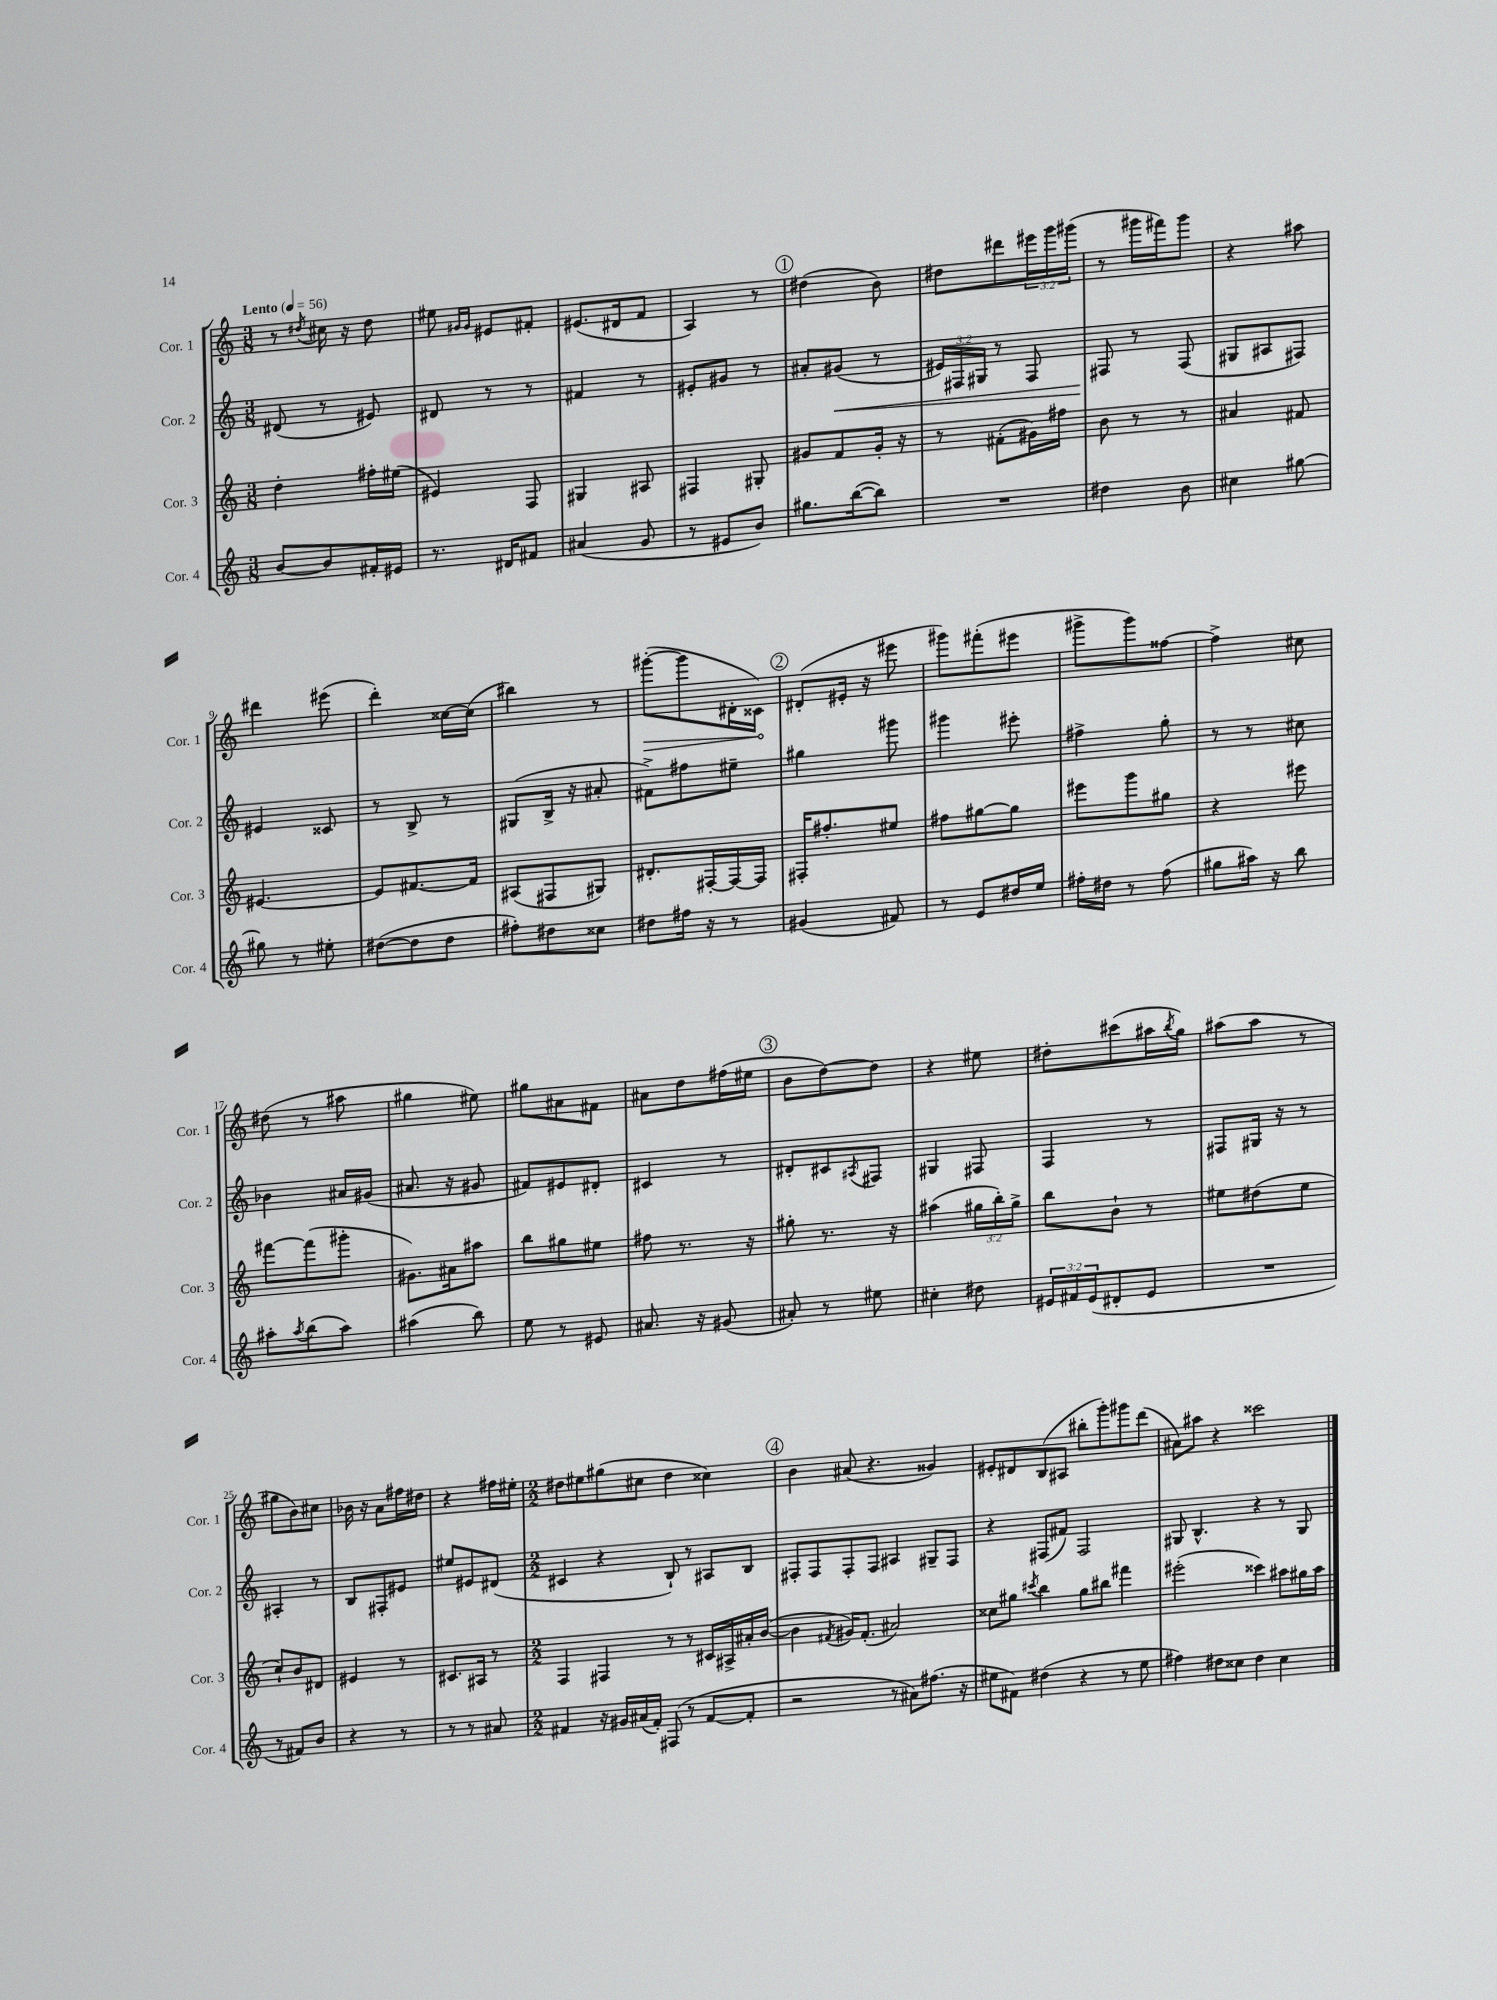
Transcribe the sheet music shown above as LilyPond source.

<<
\new StaffGroup <<
\new Staff = "s0" \with { instrumentName = "Cor. 1" shortInstrumentName = "Cor. 1" } {
    \clef treble \key c \major \numericTimeSignature \time 3/8 \override Staff.TupletNumber.text = #tuplet-number::calc-fraction-text \tempo "Lento" 4 = 56
    r8 \acciaccatura { dis''8 } cis''16 r16 dis''8 |
    eis''8 \grace { gis'16 gis'16 } eis'8 fis'8-. |
    eis'8.( dis'16 f'8 |
    a4) r8 |
    \mark \markup { \circle "1" } dis''4( b'8) |
    dis''8 dis'''8 \tuplet 3/2 { eis'''16 g'''16 gis'''16( } |
    r8 gis'''16 fis'''16) gis'''8 |
    r4 ais''8 |
    dis'''4 eis'''8( |
    d'''4-.) cisis''16~ cisis''16( |
    bis''4) r8 |
    \once \override Hairpin.circled-tip = ##t gis'''8~-.\>( gis'''8 dis'16-. cisis'16\!) |
    \mark \markup { \circle "2" } dis'8-.( eis'16-. r16 eis'''8 |
    gis'''8) fis'''8-.( eis'''8 |
    gis'''8-> gis'''8) fisis''8~ |
    fisis''4-> cis''8 |
    dis''8( r8 ais''8 |
    gis''4 eis''8) |
    gis''8 ais'8 fis'8 |
    ais'8 d''8 fis''16( eis''16 |
    \mark \markup { \circle "3" } b'8 d''8~) d''8 |
    r4 eis''8 |
    dis''8-. cis'''8( ais''16 \acciaccatura { b''8 } g''16) |
    ais''8( ais''8 r8 |
    gis''8 b'8) cis''8 |
    bes'16 r16 a'8 fis''16 dis''16 |
    r4 fis''16 eis''16-. |
    \numericTimeSignature \time 2/2 dis''8 eis''8 gis''8( cis''8 dis''4 cisis''4) |
    \mark \markup { \circle "4" } b'4 ais'8( r4. gisis'4) |
    eis'8-. dis'8 b8( ais8 bis''8-. g'''8-.) gis'''8 d'''8( |
    ais'8) ais''8 r4 cisis'''2 \bar "|." |
}
\new Staff = "s1" \with { instrumentName = "Cor. 2" shortInstrumentName = "Cor. 2" } {
    \clef treble \key c \major \numericTimeSignature \time 3/8 \override Staff.TupletNumber.text = #tuplet-number::calc-fraction-text
    dis'8( r8 eis'8) |
    dis'8 r8 r8 |
    fis'4 r8 |
    eis'8-. gis'8 r8 |
    \mark \markup { \circle "1" } ais'8-. gis'8\<( r8 |
    \tuplet 3/2 { eis'16) fis16 gis16 } r8 fis8 |
    fis8\! r8 fis8( |
    gis8 ais8 fis8) |
    eis'4 cisis'8 |
    r8 b8-> r8 |
    gis8( b16-> r16 ais'8-. |
    fis'8->) fis''8 eis''8-- |
    \mark \markup { \circle "2" } gis''4 gis'''8 |
    gis'''4 eis'''8-. |
    fis''4-> g''8-. |
    r8 r8 cis''8 |
    bes'4 ais'16 gis'16( |
    ais'8. r16 gis'8 |
    fis'8) eis'8 dis'8-. |
    cis'4 r8 |
    \mark \markup { \circle "3" } dis'8-. cis'8 \acciaccatura { ais8 } fis8 |
    gis4 fis8 |
    f4 r8 |
    fis8 gis16 r16 r8 |
    ais4-. r8 |
    b8 fis8-. eis'8 |
    eis''8 eis'8 dis'8( |
    \numericTimeSignature \time 2/2 cis'4 r4 b8-!) r8 ais8 b8 |
    \mark \markup { \circle "4" } fis8-. fis8 fis8-. fis8 ais4 gis8-- fis8 |
    r4 fis8( fis'8) fis2 |
    gis8 b4.-^ r4 r8 gis8 \bar "|." |
}
\new Staff = "s2" \with { instrumentName = "Cor. 3" shortInstrumentName = "Cor. 3" } {
    \clef treble \key c \major \numericTimeSignature \time 3/8 \override Staff.TupletNumber.text = #tuplet-number::calc-fraction-text
    d''4-. fis''16-. eis''16( |
    eis'4) f8 |
    gis4 ais8 |
    fis4 gis8-. |
    \mark \markup { \circle "1" } gis'8 f'8 gis'16-. r16 |
    r8 fis'8-.( gis'16) fis''16 |
    b'8 r8 r8 |
    ais'4 fis'8 |
    eis'4.~ |
    eis'8 fis'8.~ fis'16 |
    ais8( fis8 gis8) |
    dis'8.-. fis16~-. fis16~ fis16 |
    \mark \markup { \circle "2" } fis16-. fis''8.-. eis''8 |
    fis''8 gis''8~ gis''8 |
    eis'''8 g'''8 gis''8 |
    r4 eis'''8 |
    fis'''8~ fis'''8( gis'''8-. |
    gis'8.) ais'16 ais''8 |
    b''8 gis''8 eis''8 |
    fis''8 r8. r16 |
    \mark \markup { \circle "3" } gis''8-. r8. r16 |
    ais''4( \tuplet 3/2 { gis''16 b''16-.) gis''16-> } |
    b''8 b'8-! r8 |
    eis''8 dis''8( eis''8 |
    c''8-!) b'8 dis'8 |
    eis'4 r8 |
    cis'8. ais16 r8 |
    \numericTimeSignature \time 2/2 f4 fis4 r8 r8 cis'16 ais16-> ais'16-. b'16~( |
    \mark \markup { \circle "4" } b'4 \acciaccatura { fis'8 } gis'16) fis'8.-.( ais'2) |
    cisis''8 gis''8 \acciaccatura { cis'''8 } b''4 gis''8 bis''8 fis'''4 |
    eis'''2-.( cisis'''4) ais''8 gis''16 ais''16 \bar "|." |
}
\new Staff = "s3" \with { instrumentName = "Cor. 4" shortInstrumentName = "Cor. 4" } {
    \clef treble \key c \major \numericTimeSignature \time 3/8 \override Staff.TupletNumber.text = #tuplet-number::calc-fraction-text
    b'8~ b'8 fis'16-. eis'16 |
    r8. dis'16 fis'8 |
    ais'4( g'8 |
    r8 eis'8 b'8) |
    \mark \markup { \circle "1" } gis''8. b''16~( b''8) |
    R4. |
    dis''4 b'8 |
    cis''4 gis''8~ |
    gis''8 r8 eis''8-. |
    dis''8~( dis''8 dis''8 |
    fis''8-.) dis''8 cisis''8 |
    dis''8 fis''16 r16 r8 |
    \mark \markup { \circle "2" } gis'4( fis'8) |
    r8 e'8 dis''16 e''16 |
    fis''16-. dis''16 r8 fis''8( |
    gis''8 ais''16) r16 b''8 |
    ais''8-. \acciaccatura { ais''8 } b''8( ais''8) |
    ais''4( b''8) |
    e''8 r8 eis'8 |
    ais'8. r16 gis'8( |
    \mark \markup { \circle "3" } ais'8-.) r8 eis''8 |
    cis''4-. dis''8 |
    \tuplet 3/2 { eis'16 fis'16 eis'16( } dis'8-. eis'8 |
    R4. |
    r8 fis'8) b'8 |
    r4 r8 |
    r8 r8 ais'8 |
    \numericTimeSignature \time 2/2 fis'4 r16 gis'16 ais'16( fis'16-.) fis8( r8 fis'8~ fis'8-. |
    \mark \markup { \circle "4" } r2 r8 ais'8) fis''8.( r16 |
    eis''8 fis'8) dis''4( r4 r8 eis''8 |
    fis''4) dis''8 cisis''8 dis''4 cisis''4 \bar "|." |
}
>>
>>
